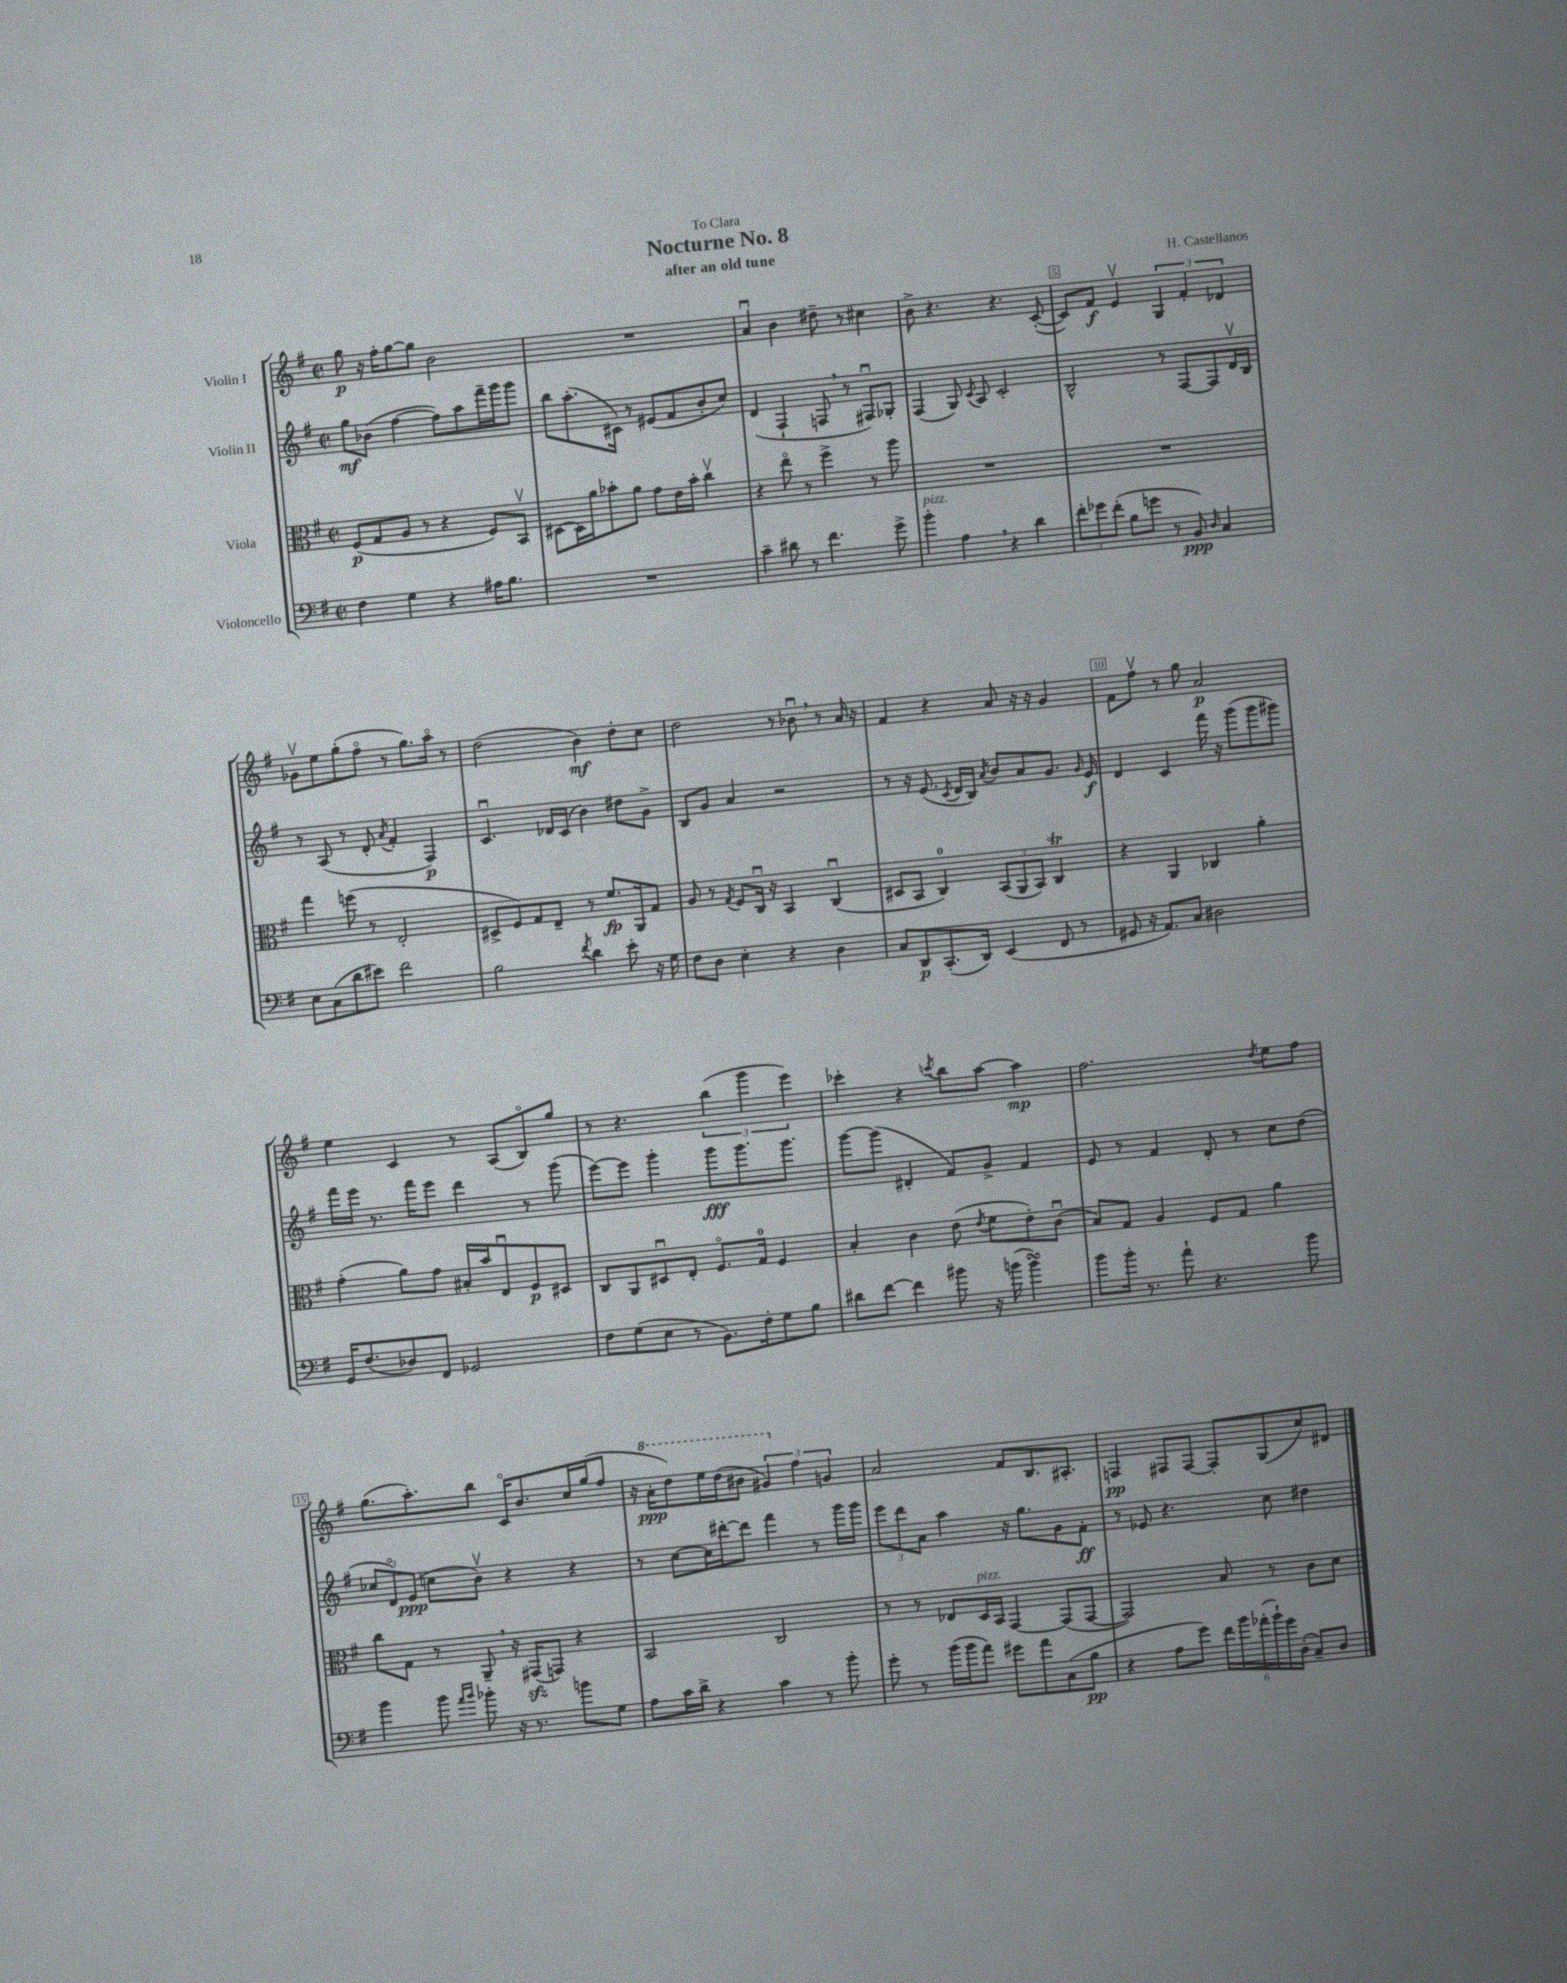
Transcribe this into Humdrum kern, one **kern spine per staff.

**kern	**dynam	**kern	**dynam	**kern	**dynam	**kern	**dynam
*part4	*part4	*part3	*part3	*part2	*part2	*part1	*part1
*staff4	*staff4	*staff3	*staff3	*staff2	*staff2	*staff1	*staff1
*I"Violoncello	*	*I"Viola	*	*I"Violin II	*	*I"Violin I	*
*clefF4	*	*clefC3	*	*clefG2	*	*clefG2	*
*k[f#]	*	*k[f#]	*	*k[f#]	*	*k[f#]	*
*M2/2	*	*M2/2	*	*M2/2	*	*M2/2	*
*met(c|)	*	*met(c|)	*	*met(c|)	*	*met(c|)	*
=1	=1	=1	=1	=1	=1	=1	=1
4F#\	.	(8F#/L	p	8gg\L	mf	8gg\	p
.	.	8G/	.	(8b-X\J	.	16r	.
.	.	.	.	.	.	16ff#'\KL	.
4G\	.	8A/J	.	[4ff#\	.	[8gg\	.
.	.	8r	.	.	.	8gg\J]	.
4r	.	4r	.	8ff#\L])	.	2b\	.
.	.	.	.	8aa\	.	.	.
16A#X\KL	.	8F#/L)	.	16fff#~\L	.	.	.
8.B\J	.	.	.	16ggg\J	.	.	.
.	.	8BBv/J	.	8ggg\J	.	.	.
=2	=2	=2	=2	=2	=2	=2	=2
1r	.	[8D#X\L	.	8bb\L	.	1r	.
.	.	16D#\L]	.	(8.aa'\	.	.	.
.	.	16a\J	.	.	.	.	.
.	.	8b-X'\	.	.	.	.	.
.	.	.	.	16c#X\Jk)	.	.	.
.	.	8a\J	.	8r	.	.	.
.	.	8g\L	.	(8e#X/L	.	.	.
.	.	16e\L	.	8f#/	.	.	.
.	.	16b-'\JJ	.	.	.	.	.
.	.	4ccv\	.	8b'/	.	.	.
.	.	.	.	8cc/J)	.	.	.
=3	=3	=3	=3	=3	=3	=3	=3
4c~\	.	4r	.	(4d/	.	4au/	.
8d#X\	.	8ee\	.	4F#`/	.	4b\	.
8r	.	8r	.	.	.	.	.
4.f#\	.	4ff#^\	.	8Fn,/	.	8dd#X~\	.
.	.	.	.	8r	.	8r	.
.	.	8r	.	8F#Xu/L)	.	4cc#X\	.
8g^\	.	8aa\	.	8G-X'/J	.	.	.
=4	=4	=4	=4	=4	=4	=4	=4
!LO:TX:a:i:t=pizz.	!	!	!	!	!	!	!
4b'\	.	1r	.	(4F#/	.	8b^\	.
.	.	.	.	.	.	4.r	.
4A,\	.	.	.	8G/)	.	.	.
.	.	.	.	8qc/	.	.	.
.	.	.	.	8A/	.	.	.
4r	.	.	.	2c'/	.	4.r	.
4d\	.	.	.	.	.	.	.
.	.	.	.	.	.	([8c'/	.
=5	=5	=5	=5	=5	=5	=5	=5
12f#'\L	.	1r	.	2B^^/	.	8c/L])	.
12g-X\	.	.	.	.	.	.	.
.	.	.	.	.	.	8f#/J	f
(12f#'\J	.	.	.	.	.	.	.
8B\L	.	.	.	.	.	4ev/	.
8gn\J	.	.	.	.	.	.	.
8r	.	.	.	8r	.	6G/	.
8BB/)	ppp	.	.	[8F#/L	.	.	.
.	.	.	.	.	.	6f#'/	.
16qqD/	.	.	.	.	.	.	.
4C/	.	.	.	8F#/]	.	.	.
.	.	.	.	.	.	6d-X/	.
.	.	.	.	16dv/L	.	.	.
.	.	.	.	16B/JJ	.	.	.
!!LO:LB:g=z
=6	=6	=6	=6	=6	=6	=6	=6
8E\L	.	4gg\	.	8r	.	8g-Xv\L	.
(8C\	.	.	.	(8A/	.	8ee\	.
8d\	.	(8ffn\	.	8r	.	(8gg'\	.
8e#X\J)	.	8r	.	8d'/	.	8ff#\J	.
.	.	.	.	8qa/	.	.	.
2f#\	.	2E'/	.	4f#'/	.	8r	.
.	.	.	.	.	.	8.gg\L)	.
.	.	.	.	4F#/)	p	.	.
.	.	.	.	.	.	16aa\Jk	.
.	.	.	.	.	.	8r	.
=7	=7	=7	=7	=7	=7	=7	=7
2B\	.	8D#X^/L	.	4.cu/	.	(2dd\	.
.	.	8F#/)	.	.	.	.	.
.	.	8G/	.	.	.	.	.
.	.	8E~/J	.	16d-X/LL	.	.	.
.	.	.	.	(16c/JJ	.	.	.
8qf#/	.	.	.	.	.	.	.
4d\	.	8r	.	4b\)	.	4b\)	mf
.	.	8.f#/L	fp	.	.	.	.
8e'\	.	.	.	8dd#X\L	.	8dd'\L	.
.	.	16AA/k	.	.	.	.	.
16r	.	8G/J	.	8g^\J	.	8cc\J	.
16G\	.	.	.	.	.	.	.
=8	=8	=8	=8	=8	=8	=8	=8
8F#\L	.	8A/	.	8B/L	.	2dd\	.
8D\J	.	8r	.	8g/J	.	.	.
.	.	8qG/	.	.	.	.	.
4E'\	.	8F#/L	.	4a/	.	.	.
.	.	16Cu/Jk	.	.	.	.	.
.	.	16r	.	.	.	.	.
4r	.	4BB/	.	2r	.	8r	.
.	.	.	.	.	.	8b-Xu,\	.
4D\	.	(4Cu/	.	.	.	8r	.
.	.	.	.	.	.	16a/	.
.	.	.	.	.	.	16r	.
=9	=9	=9	=9	=9	=9	=9	=9
8C/L	.	8D#X/L	.	8r	.	4f#/	.
8DD/	p	8BB/J	.	16r	.	.	.
.	.	.	.	(8.e/	.	.	.
(8.CC'/	.	4C/)	.	.	.	4r	.
.	.	.	.	8qc/	.	.	.
.	.	.	.	16d/LL	.	.	.
16DD/Jk)	.	.	.	16B/JJ)	.	.	.
.	.	.	.	8qa/	.	.	.
(4EE/	.	(12BB/L	.	8b/L	.	8a/	.
.	.	12AA/	.	.	.	.	.
.	.	.	.	8a/	.	16r	.
.	.	12BB/J)	.	.	.	.	.
.	.	.	.	.	.	16r	.
8FF#/	.	4CT/	.	8.g/J	.	4g/	.
8r	.	.	.	.	.	.	.
.	.	.	.	16qqg/	.	.	.
.	.	.	.	16e/	f	.	.
=10	=10	=10	=10	=10	=10	=10	=10
8GG#X/	.	4r	.	4d/	.	8f#\L	.
16r	.	.	.	.	.	8ff#v\J	.
8.AA/L)	.	.	.	.	.	.	.
.	.	4AA/	.	4c/	.	8r	.
8C/J	.	.	.	.	.	8gg\	.
2D#X\	.	4C-X/	.	16fff#\	.	2a/	p
.	.	.	.	16r	.	.	.
.	.	.	.	(8ggg\L	.	.	.
.	.	4a'\	.	8ggg\	.	.	.
.	.	.	.	8ggg#X\J)	.	.	.
!!LO:LB:g=z
=11	=11	=11	=11	=11	=11	=11	=11
16GG/KL	.	(4g'\	.	16fff#\LL	.	4ee\	.
(8.F#/	.	.	.	16eee\JJ	.	.	.
.	.	.	.	8.r	.	.	.
8D-X/)	.	8a\L)	.	.	.	4c/	.
.	.	.	.	16fff#\KL	.	.	.
8FF#/J	.	8g\J	.	8eee\J	.	.	.
2GG-X/	.	16B#X'/LL	.	4ddd\	.	8r	.
.	.	16b/J	.	.	.	.	.
.	.	8Eu/	.	.	.	(8A/L	.
.	.	8F#/	p	8r	.	8B/)	.
.	.	8D#X/J	.	(8ggg\	.	8gg/J	.
=12	=12	=12	=12	=12	=12	=12	=12
8F#\L	.	8C/L	.	[8eee\L)	.	8r	.
(8G\	.	8AA/	.	8eee\J]	.	4.r	.
8E\J	.	8D#Xu/	.	4ggg'\	.	.	.
8r	.	8E'/J	.	.	.	.	.
8.BB\L)	.	8.F#/L	.	8ggg\L	fff	(6bb\	.
.	.	.	.	8.ggg\	.	.	.
.	.	.	.	.	.	6ggg\	.
16F#'\k	.	16G/Jk	.	.	.	.	.
8G\	.	4F#/	.	.	.	.	.
.	.	.	.	8.ggg\J	.	.	.
.	.	.	.	.	.	6eee\)	.
8B\J	.	.	.	.	.	.	.
=13	=13	=13	=13	=13	=13	=13	=13
8d#X\L	.	4B'/	.	[8ggg\L	.	4ccc-X'\	.
[8f#\J	.	.	.	(8ggg\J]	.	.	.
4f#\]	.	4c\	.	4d#X'/	.	4r	.
.	.	.	.	.	.	8qcccn/	.
8b#X\	.	(8e\	.	8f#/L)	.	8bb\L	.
.	.	8qe/	.	.	.	.	.
16r	.	8f#\L	.	8g^/J	.	[8aa\J	.
(16bn\	.	.	.	.	.	.	.
4bsSsS\)	.	8e'\)	.	4f#/	.	4aa\]	mp
.	.	(8cu\J	.	.	.	.	.
=14	=14	=14	=14	=14	=14	=14	=14
8b\L	.	8B/L)	.	8e/	.	2.ff#\	.
16b'\Jk	.	8G/J	.	8r	.	.	.
8.r	.	.	.	.	.	.	.
.	.	4A/	.	4f#/	.	.	.
8a`\	.	.	.	.	.	.	.
4.r	.	8F#/L	.	8d'/	.	.	.
.	.	8G/J	.	8r	.	.	.
.	.	.	.	.	.	8qdd/	.
.	.	4a\	.	8cc\L	.	8ee\L	.
8b\	.	.	.	(8dd\J	.	8ff#\J	.
!!LO:LB:g=z
=15	=15	=15	=15	=15	=15	=15	=15
4b\	.	8cc\L	.	12cc-X/L	.	(8.gg\L	.
.	.	.	.	12d/)	.	.	.
.	.	8G\J	.	.	.	.	.
.	.	.	.	(12e/J	ppp	.	.
.	.	.	.	.	.	8.aa'\)	.
8b\	.	8r	.	8ccn\L	.	.	.
16qqa/LL	.	.	.	.	.	.	.
16qqb/JJ	.	.	.	.	.	.	.
8b-X'\	.	8AA~,/	.	8bv\J)	.	8bb\J	.
16r	.	16r	.	4r	.	16c/KL	.
8.r	.	(16GG#Xzz/KL	.	.	.	8.b/	.
.	.	8GGn/J)	.	.	.	.	.
8bn\L	.	4r	.	4r	.	16cc/L	.
.	.	.	.	.	.	(16gg/J	.
8G\J	.	.	.	.	.	8ff#/J	.
=16	=16	=16	=16	=16	=16	=16	=16
8A\L	.	2BB/	.	8r	.	16r	.
*	*	*	*	*	*	*8va	*
.	.	.	.	.	.	16aa'\KL	ppp
16c\L	.	.	.	[8cc\L	.	8ddd\)	.
16d^\JJ	.	.	.	.	.	.	.
4r	.	.	.	16cc\L]	.	16eee\L	.
.	.	.	.	[16ddd#X'\J	.	(16ddd\J	.
.	.	.	.	8ddd#\J]	.	8bb#X\J	.
4c\	.	2C/	.	4fff#\	.	6gg#X/)	.
*	*	*	*	*	*	*X8va	*
.	.	.	.	.	.	6ff#\	.
8r	.	.	.	8r	.	.	.
.	.	.	.	.	.	6gn/	.
8b'\	.	.	.	16ggg\LL	.	.	.
.	.	.	.	16ggg\JJ	.	.	.
=17	=17	=17	=17	=17	=17	=17	=17
8g'\	.	8r	.	12eee\L	.	2a/	.
.	.	.	.	12ddd\	.	.	.
8r	.	8r	.	.	.	.	.
.	.	.	.	12a\J	.	.	.
(16b\LL	.	8E-X/L	.	4aa\	.	.	.
16b\J	.	.	.	.	.	.	.
!	!	!LO:TX:a:i:t=pizz.	!	!	!	!	!
8a\J)	.	16D/L	.	.	.	.	.
.	.	16BB/JJ	.	.	.	.	.
8g#X\L	.	[4GG/	.	16r	.	8f#/L	.
.	.	.	.	8.gg\L	.	.	.
8a\	.	.	.	.	.	8.B/	.
(8C\	.	(8GG/L]	.	8g\	.	.	.
.	.	.	.	.	.	8.A#X'/J	.
8B\J	pp	[8GG/J	.	8f#'\J	ff	.	.
=18	=18	=18	=18	=18	=18	=18	=18
4r	.	2GG/])	.	8r	.	4Fn/	pp
.	.	.	.	8e-X/	.	.	.
8A\L	.	.	.	4.r	.	8F#X/L	.
8g\J)	.	.	.	.	.	[8F#/J	.
24f#\LL	.	8B/	.	.	.	8F#'/L]	.
24b\	.	.	.	.	.	.	.
(24a-X'\	.	.	.	.	.	.	.
24b`\)	.	8r	.	8cc\	.	(8G/	.
24g\	.	.	.	.	.	.	.
(24D'\JJ	.	.	.	.	.	.	.
8C~/L)	.	8c\L	.	4dd#X\	.	8cc/)	.
8D/J	.	8d\J	.	.	.	8d#X/J	.
==	==	==	==	==	==	==	==
*-	*-	*-	*-	*-	*-	*-	*-
